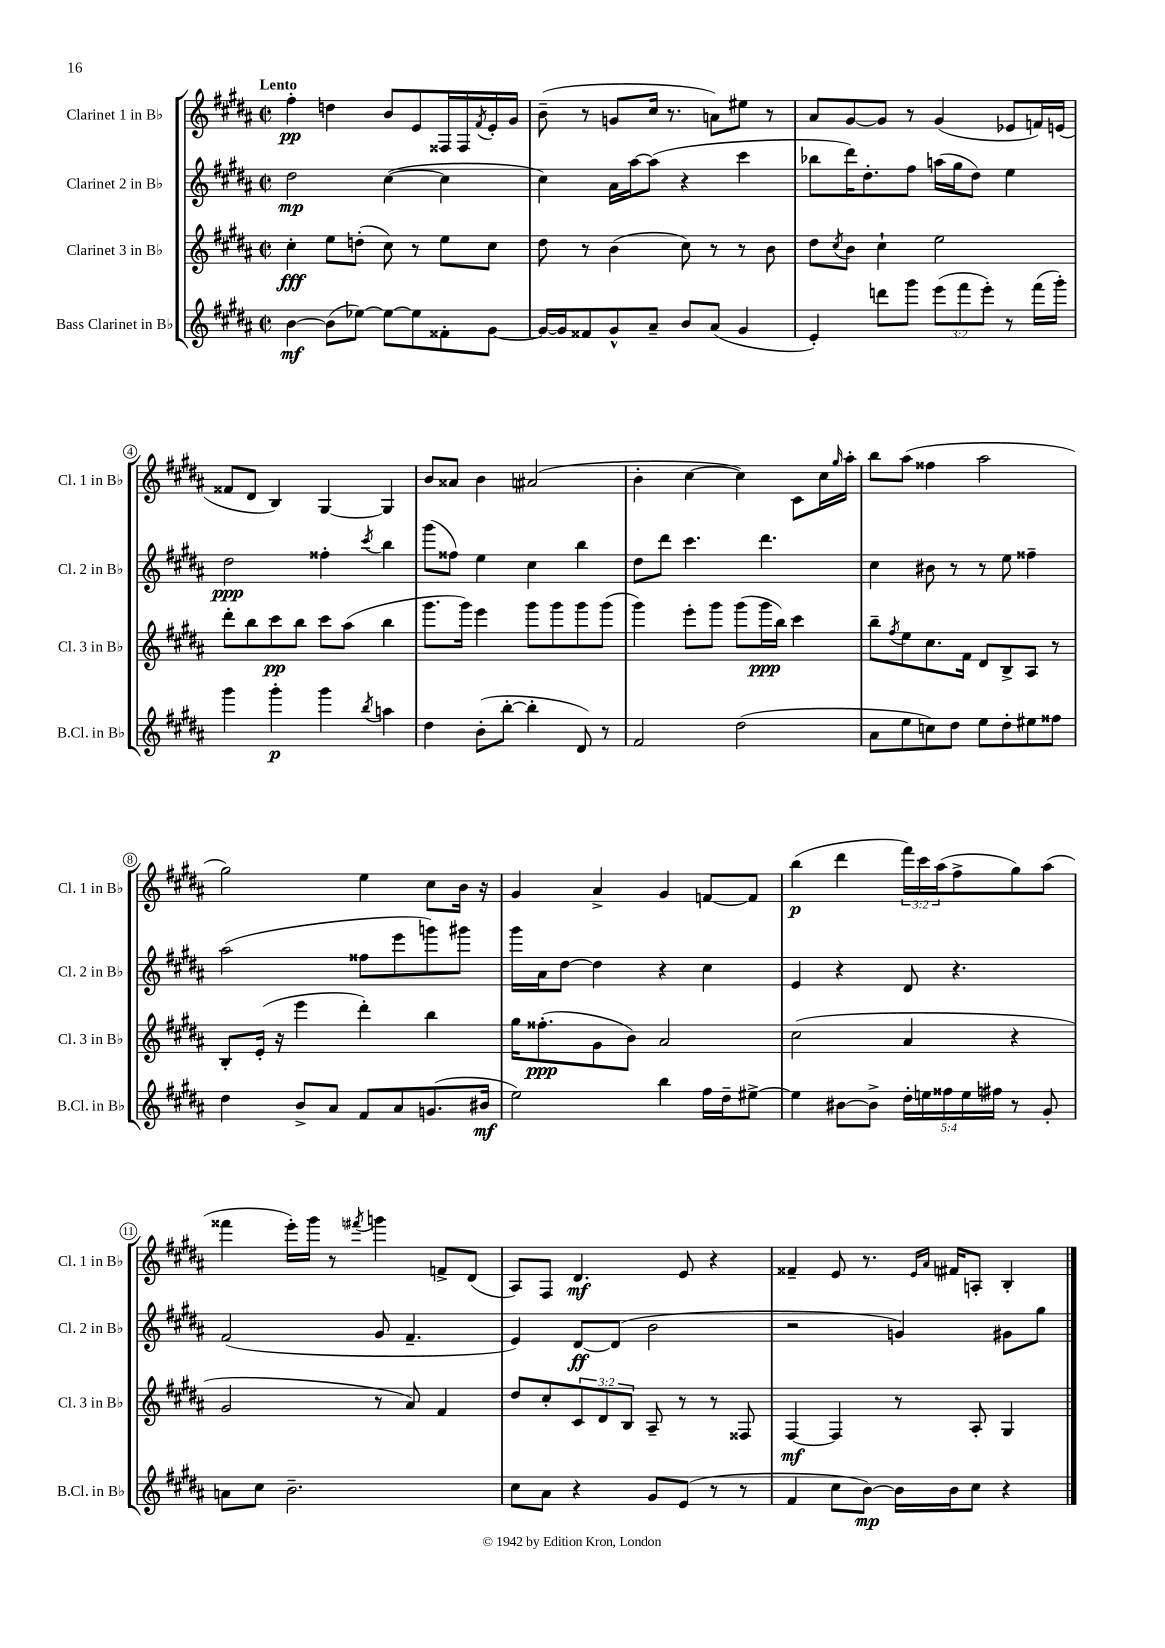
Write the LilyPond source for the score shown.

<<
\new StaffGroup <<
\new Staff = "s0" \with { instrumentName = "Clarinet 1 in Bb" shortInstrumentName = "Cl. 1 in Bb" } {
    \clef treble \key b \major \defaultTimeSignature \time 2/2 \override Staff.TupletNumber.text = #tuplet-number::calc-fraction-text \tempo "Lento"
    fis''4-.\pp d''4 b'8 e'8 fisis16 fisis16 \acciaccatura { fis'8 } e'16-. gis'16 |
    b'8--( r8 g'8 cis''16 r8. a'8) eis''8 r8 |
    ais'8 gis'8~ gis'8 r8 gis'4( ees'8 f'16) e'16( |
    fisis'8 dis'8 b4) gis4~ gis4 |
    b'8 aisis'8 b'4 ais'2( |
    b'4-. cis''4~ cis''4) cis'8 cis''16 \grace { gis''16 } ais''16-. |
    b''8 ais''8( fisis''4 ais''2 |
    gis''2) e''4 cis''8 b'16 r16 |
    gis'4 ais'4-> gis'4 f'8~ f'8 |
    b''4\p( dis'''4 \tuplet 3/2 { fis'''16) cis'''16 ais''16( } fis''8-> gis''8) ais''8( |
    fisis'''4 e'''16-.) gis'''16 r8 \acciaccatura { fis'''8 } g'''4 f'8-> dis'8( |
    ais8) fis8 dis'4.\mf e'8 r4 |
    fisis'4-- e'8 r8. \grace { e'16 ais'16 } fis'16 a8-. b4-. \bar "|." |
}
\new Staff = "s1" \with { instrumentName = "Clarinet 2 in Bb" shortInstrumentName = "Cl. 2 in Bb" } {
    \clef treble \key b \major \defaultTimeSignature \time 2/2
    dis''2\mp cis''4~( cis''4 |
    cis''4) ais'16 ais''16~ ais''8( r4 cis'''4 |
    bes''8 dis'''16) dis''8.-. fis''8 a''16( gis''16 dis''8) e''4 |
    dis''2\ppp fisis''4-. \acciaccatura { cis'''8 } b''4 |
    gis'''8( fisis''8) e''4 cis''4 b''4 |
    dis''8 dis'''8 cis'''4. dis'''4. |
    cis''4 bis'8 r8 r8 e''8 fisis''4-- |
    ais''2( fisis''8 e'''8 g'''8) gis'''8 |
    gis'''16 ais'16 dis''8~ dis''4 r4 cis''4 |
    e'4 r4 dis'8 r4. |
    fis'2( gis'8 fis'4.-- |
    e'4) dis'8~\ff dis'8( b'2 |
    r2 g'4) gis'8 gis''8 \bar "|." |
}
\new Staff = "s2" \with { instrumentName = "Clarinet 3 in Bb" shortInstrumentName = "Cl. 3 in Bb" } {
    \clef treble \key b \major \defaultTimeSignature \time 2/2 \override Staff.TupletNumber.text = #tuplet-number::calc-fraction-text
    cis''4-.\fff e''8 d''8-.( cis''8) r8 e''8 cis''8 |
    dis''8 r8 b'4( cis''8) r8 r8 b'8 |
    dis''8 \acciaccatura { cis''8 } b'8 cis''4-! e''2 |
    dis'''8-. b''8 cis'''8\pp b''8 cis'''8 ais''8( b''4 |
    gis'''8. gis'''16) e'''4 gis'''8 gis'''8 gis'''8 gis'''8( |
    gis'''4) e'''8-. gis'''8 gis'''8( gis'''16\ppp b''16) cis'''4 |
    b''8-- \acciaccatura { fis''8 } e''8 cis''8. fis'16 dis'8 b8-> ais8 r8 |
    b8-. e'16-.( r16 e'''4 dis'''4-.) b''4 |
    gis''16 fisis''8.-.\ppp( gis'8 b'8) ais'2 |
    cis''2( ais'4 r4 |
    gis'2 r8 ais'8) fis'4 |
    dis''8 cis''8-. \tuplet 3/2 { cis'8 dis'8 b8 } ais8-- r8 r8 fisis8 |
    fis4~\mf fis4 r8 ais8-. gis4 \bar "|." |
}
\new Staff = "s3" \with { instrumentName = "Bass Clarinet in Bb" shortInstrumentName = "B.Cl. in Bb" } {
    \clef treble \key b \major \defaultTimeSignature \time 2/2 \override Staff.TupletNumber.text = #tuplet-number::calc-fraction-text
    b'4~\mf b'8( ees''8~) ees''8~ ees''8 fisis'8-. gis'8~ |
    gis'16~ gis'16 fisis'8 gis'8-^ ais'8-- b'8 ais'8( gis'4 |
    e'4-.) d'''8 gis'''8 \tuplet 3/2 { e'''8( fis'''8 e'''8-.) } r8 fis'''16( gis'''16-.) |
    gis'''4 gis'''4-.\p gis'''4 \acciaccatura { b''8 } a''4 |
    dis''4 b'8-.( b''8~-. b''4-. dis'8) r8 |
    fis'2 dis''2( |
    ais'8 e''8 c''8) dis''8 e''8 dis''8-. eis''8 fisis''8 |
    dis''4 b'8-> ais'8 fis'8 ais'8 g'8.( bis'16\mf |
    e''2) b''4 fis''16 dis''16-- eis''8~-> |
    eis''4 bis'8~ bis'8-> \tuplet 5/4 { dis''16-. e''16 fisis''16 e''16 fis''16 } r8 gis'8-. |
    a'8 cis''8 b'2.-- |
    cis''8 ais'8 r4 gis'8 e'8( r8 r8 |
    fis'4 cis''8 b'8~\mp) b'16 b'16 cis''8 r4 \bar "|." |
}
>>
>>
\layout { \context { \Score \override BarNumber.stencil = #(make-stencil-circler 0.1 0.3 ly:text-interface::print) } }
